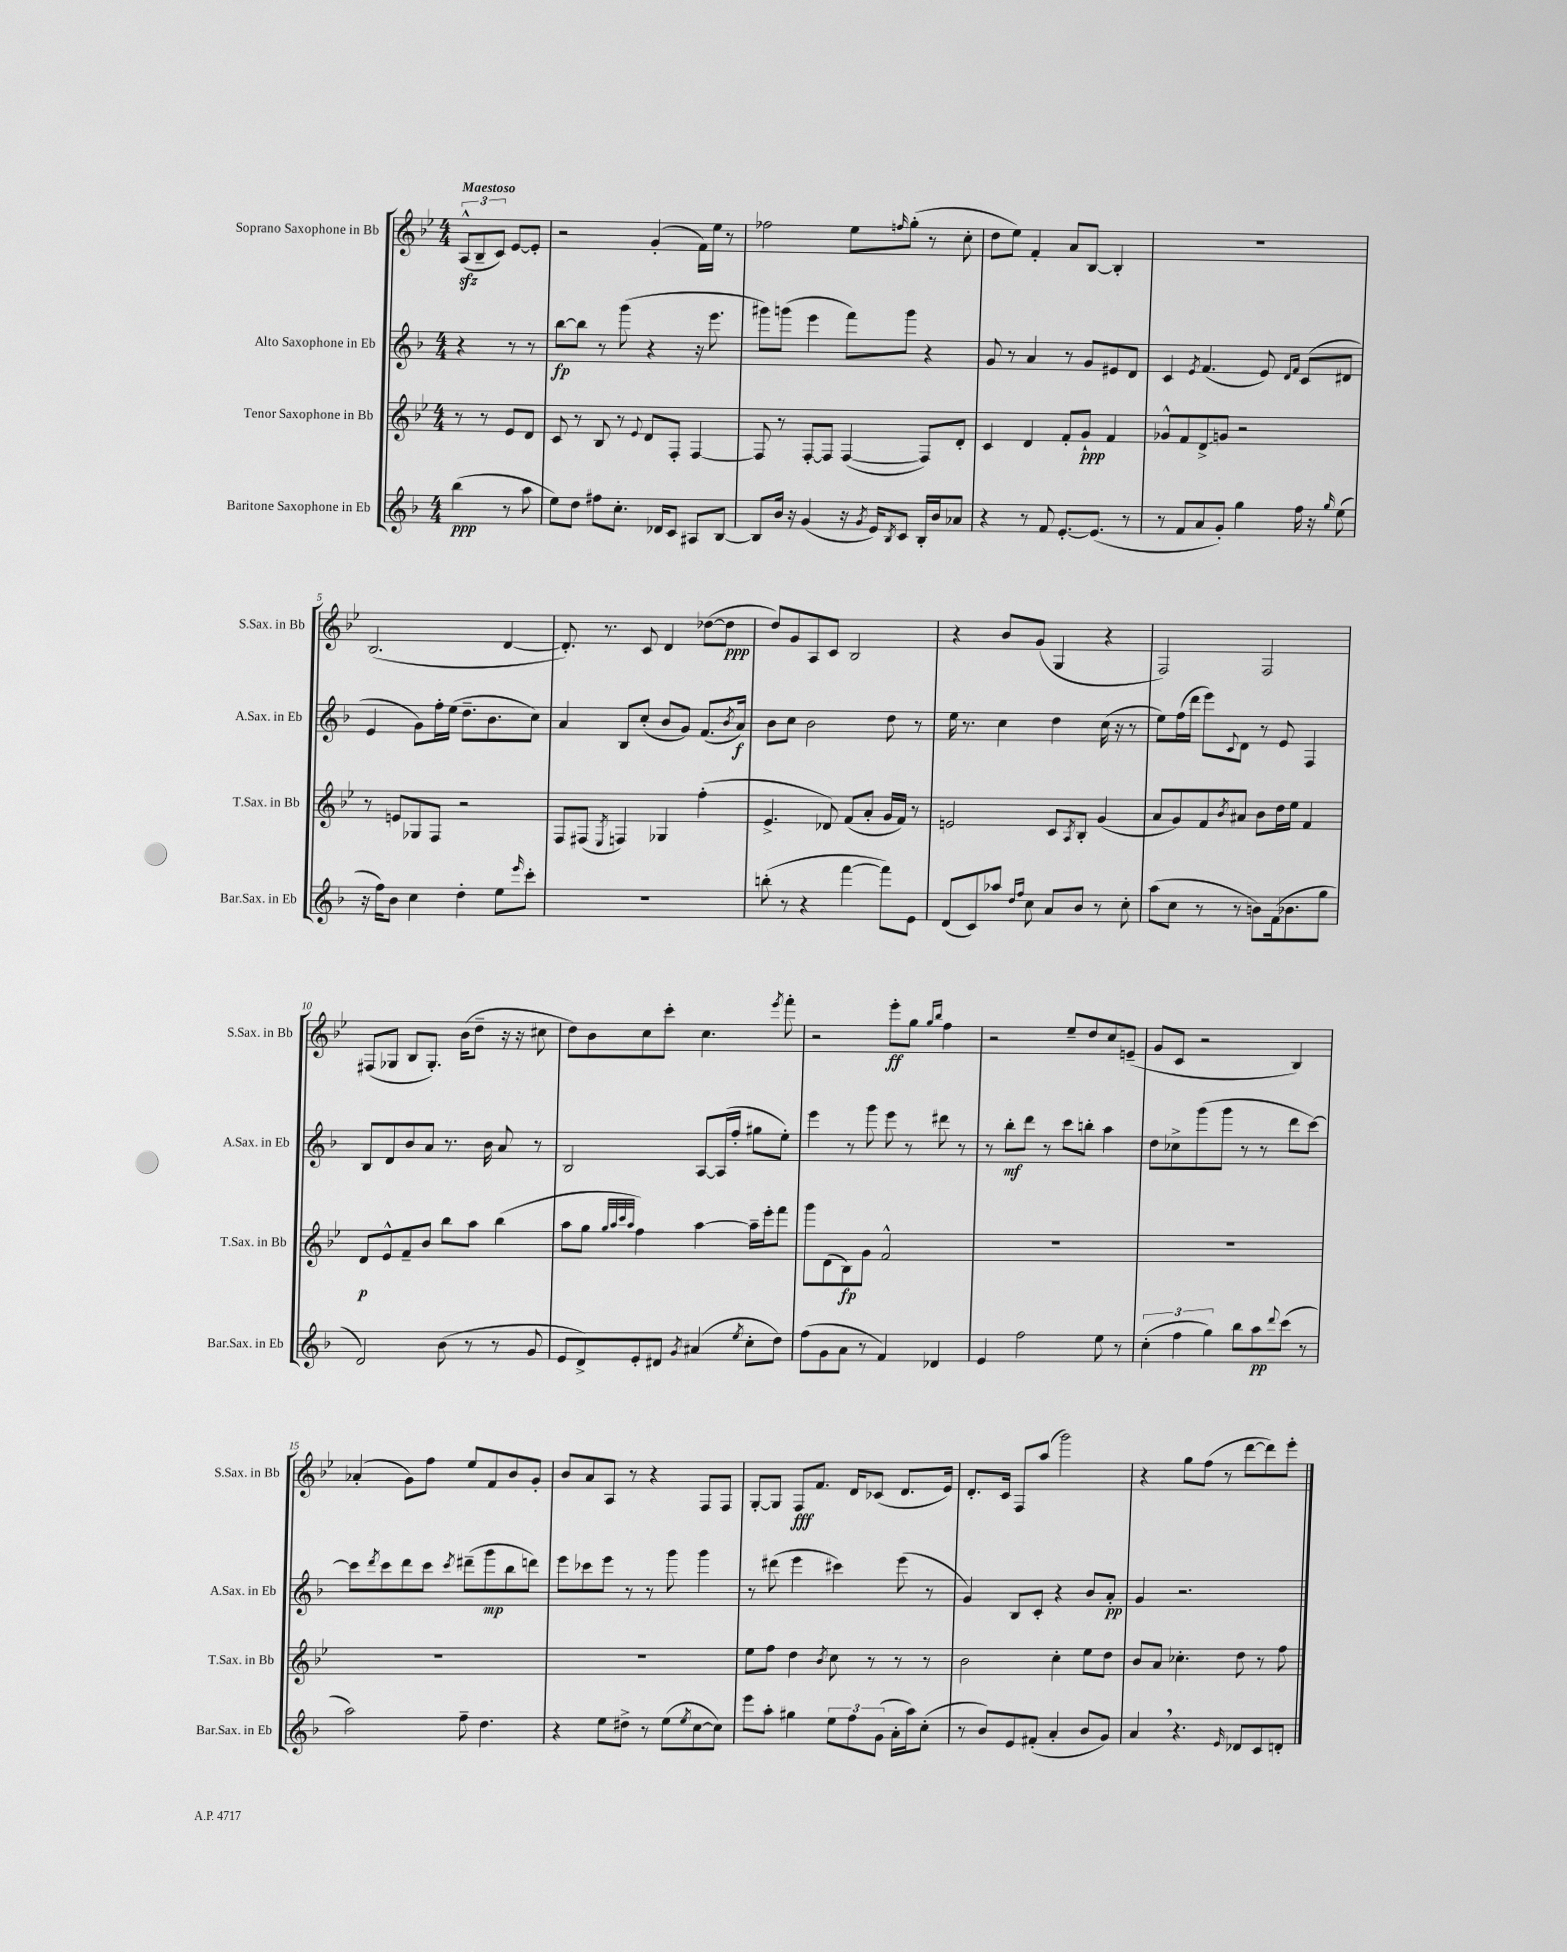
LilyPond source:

<<
\new StaffGroup <<
\new Staff = "s0" \with { instrumentName = "Soprano Saxophone in Bb" shortInstrumentName = "S.Sax. in Bb" } {
    \clef treble \key bes \major \numericTimeSignature \time 4/4 \partial 2 \tempo "Maestoso"
    \tuplet 3/2 { a8-^\sfz( bes8-- c'8) } ees'8~ ees'8-. |
    r2 g'4-.( f'16) ees''16 r8 |
    fes''2 ees''8 \grace { f''16 } g''8-.( r8 c''8-. |
    d''8 ees''8) f'4-. a'8 bes8~ bes4-. |
    R1 |
    bes2.( d'4~ |
    d'8.-.) r8. c'8 d'4 des''8~( des''8\ppp |
    d''8) g'8 a8 c'8 bes2 |
    r4 bes'8 g'8( g4 r4 |
    f2) f2 |
    fis8( ges8 bes8 ges8.-.) bes'16( d''8-- r16 r16 cis''8 |
    d''8) bes'8 c''8 c'''8-. c''4. \acciaccatura { ees'''8 } f'''8-. |
    r2 ees'''8-.\ff g''8 \grace { g''16 bes''16 } f''4 |
    r2 ees''8-- d''8 c''8 e'8--( |
    g'8 c'8 r2 bes4) |
    aes'4-.( g'8) f''8 ees''8 f'8 bes'8 g'8-. |
    bes'8 a'8 a8 r8 r4 f8 f8 |
    g8~-. g8 f8\fff f'8. d'16 ces'8( d'8. ees'16) |
    d'8.-. c'16 f8 a''8( g'''2) |
    r4 g''8 f''8( r8 d'''8~ d'''8) ees'''8-. \bar "|." |
}
\new Staff = "s1" \with { instrumentName = "Alto Saxophone in Eb" shortInstrumentName = "A.Sax. in Eb" } {
    \clef treble \key f \major \numericTimeSignature \time 4/4 \partial 2
    r4 r8 r8 |
    bes''8~\fp bes''8 r8 g'''8( r4 r16 e'''8. |
    gis'''8) g'''8( e'''4 f'''8) g'''8 r4 |
    g'8 r8 a'4 r8 g'8 eis'8 d'8 |
    c'4 \acciaccatura { e'8 } f'4.( e'8) \grace { d'16 f'16 } c'8( dis'8 |
    e'4 g'8) f''16-. e''16( d''8.-- bes'8. c''8) |
    a'4 bes8 c''8-.( bes'8 g'8) f'8.( \acciaccatura { bes'8 } a'16\f) |
    bes'8 c''8 bes'2 d''8 r8 |
    e''16 r8. c''4 d''4 c''16( r16 r8 |
    e''8) f''16( d'''16 e'''8) \appoggiatura { c'8 } d'8 r8 e'8 f4 |
    bes8 d'8 bes'8 a'8 r8. bes'16 a'8 r8 |
    bes2 a8~ a16( f''16-. gis''8 e''8-.) |
    e'''4 r8 g'''8 e'''8 r8 dis'''8 r8 |
    r8 bes''8-.\mf d'''8 r8 c'''8 b''8-. a''4 |
    d''8 ces''8-> g'''8( g'''8 r8 r8 d'''8 c'''8~) |
    c'''8 \acciaccatura { d'''8 } c'''8 d'''8 c'''8 \acciaccatura { c'''8 } dis'''8--( g'''8\mp bes''8 d'''8) |
    e'''8 ces'''8 e'''8 r8 r8 g'''8 g'''4 |
    r8 dis'''8( e'''4 cis'''4) e'''8( r8 |
    g'4) bes8 c'8-. r4 bes'8 a'8-.\pp |
    g'4 r2. \bar "|." |
}
\new Staff = "s2" \with { instrumentName = "Tenor Saxophone in Bb" shortInstrumentName = "T.Sax. in Bb" } {
    \clef treble \key bes \major \numericTimeSignature \time 4/4 \partial 2
    r8 r8 ees'8 d'8 |
    c'8 r8 bes8 r8 \appoggiatura { ees'8 } d'8 f8-. f4~ |
    f8 r8 f8~-. f8 f4~( f8) d'8-. |
    c'4 d'4 f'8-. g'8-!\ppp f'4 |
    ges'8-^ f'8 d'8->\glissando g'8 r2 |
    r8 e'8 ges8 f8 r2 |
    f8 fis8( \acciaccatura { ees8 } f4) ges4 f''4-.( |
    ees'4.-> des'8) f'8( a'8-. g'16 f'16) r8 |
    e'2 c'8 \acciaccatura { a8 } bes8-. g'4( |
    a'8 g'8) f'8 \acciaccatura { bes'8 } ais'8 bes'8 d''16 ees''16 f'4 |
    d'8\p ees'8-^ f'8-- bes'8 bes''8 a''8 bes''4( |
    a''8 g''8 \grace { g''32 a''32 c'''32 a''32 } f''4) a''4~ a''16-- ees'''16-. f'''8 |
    g'''8 d'8( bes8\fp) g'8 f'2-^ |
    R1 |
    R1 |
    R1 |
    R1 |
    ees''8 f''8 d''4 \acciaccatura { bes'8 } c''8 r8 r8 r8 |
    bes'2 c''4-. ees''8 d''8 |
    bes'8 a'8 ces''4.-. d''8 r8 f''8 \bar "|." |
}
\new Staff = "s3" \with { instrumentName = "Baritone Saxophone in Eb" shortInstrumentName = "Bar.Sax. in Eb" } {
    \clef treble \key f \major \numericTimeSignature \time 4/4 \partial 2
    bes''4\ppp( r8 a''8 |
    e''8) d''8 fis''8 c''8.-. des'16 c'8 ais8 bes8~ |
    bes8 bes'16 r16 g'4( r16 \acciaccatura { g'8 } e'16) \acciaccatura { bes8 } c'8 bes16-. bes'16 aes'8 |
    r4 r8 f'8 e'8.~-. e'8.( r8 |
    r8 f'8 a'8 g'8-.) g''4 f''16 r16 \grace { g''16 } e''8( |
    r16 f''16) bes'8 c''4 d''4-. e''8 \grace { e'''16 } c'''8-. |
    R1 |
    b''8-.( r8 r4 f'''4~ f'''8) e'8 |
    d'8( c'8) aes''8 \grace { d''16 f''16 } c''8 a'8 bes'8 r8 c''8-. |
    a''8( c''8 r8 r8 b'8) f'16( bes'8. g''8 |
    d'2) bes'8( r8 r8 g'8 |
    e'8 d'8->) e'8-. dis'8 \acciaccatura { g'8 } ais'4( \acciaccatura { e''8 } c''8-. d''8) |
    f''8( g'8 a'8 r8 f'4) des'4 |
    e'4 f''2 e''8 r8 |
    \tuplet 3/2 { c''4-.( f''4 g''4) } bes''8 a''8\pp \appoggiatura { d'''8 } c'''8( r8 |
    a''2) f''8-- d''4. |
    r4 e''8 dis''8-> r8 e''8( \acciaccatura { e''8 } c''8~ c''8) |
    e'''8 a''8-. gis''4 \tuplet 3/2 { e''8 f''8 g'8( } a'16-. a''16) c''8-.( |
    r8 bes'8) e'8 fis'8-.( a'4-. bes'8 g'8) |
    a'4 \breathe r4. \grace { e'16 } des'8 c'8 d'8-. \bar "|." |
}
>>
>>
